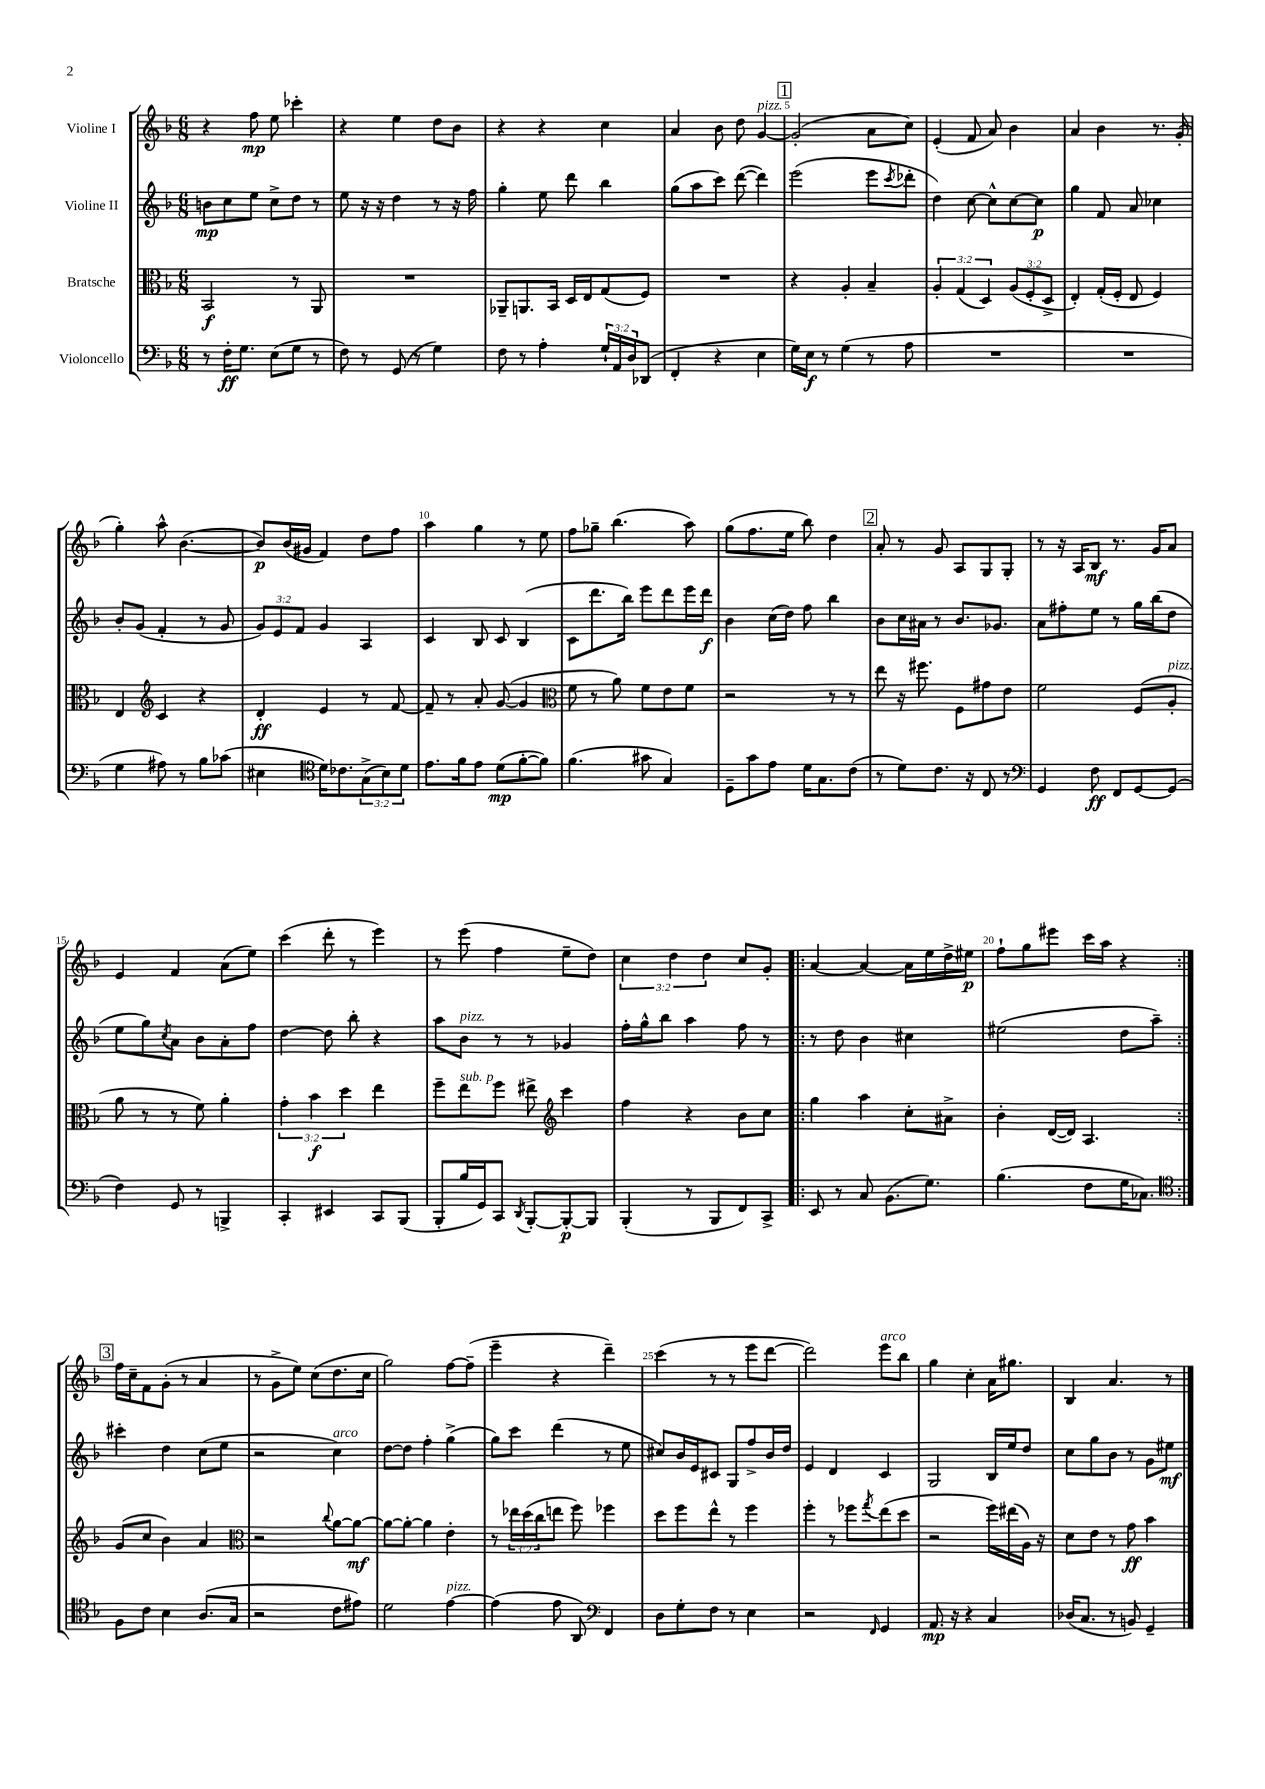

**kern	**kern	**kern	**kern
*staff4	*staff3	*staff2	*staff1
*clefF4	*clefC3	*clefG2	*clefG2
*k[b-]	*k[b-]	*k[b-]	*k[b-]
*M6/8	*M6/8	*M6/8	*M6/8
8r	2BB-/	8b\L	4r
16F'\LK	.	8cc\	.
8.G\J	.	.	.
.	.	8ee\J	8ff\
(8E\L	.	8cc^\L	8ee\
8G\J	8r	8dd\J	4ccc-'\
8r	8AA/	8r	.
=	=	=	=
8F\)	2.r	8ee\	4r
8r	.	16r	.
.	.	16r	.
(8GG/	.	4dd\	4ee\
8r	.	.	.
4G\)	.	8r	8dd\L
.	.	16r	8b-\J
.	.	16ff\	.
=	=	=	=
8F\	8AA-~/L	4gg'\	4r
8r	8.AA/	.	.
4A'\	.	8ee\	4r
.	16BB-/Jk	.	.
.	16D/LL	8ddd\	.
.	16E/J	.	.
24G`/LL	(8G/	4bb-\	4cc\
24AA/	.	.	.
24D/J	.	.	.
(8DD-/J	8F/J)	.	.
=	=	=	=
4FF'/	2.r	(8gg\L	4a/
.	.	8aa\	.
4r	.	8ccc\J)	8b-\
.	.	([8ddd\	8dd\
4E\	.	4ddd\])	[4g/
=	=	=	=
16G\LL)	4r	(2eee\	(2g'/]
16E\JJ	.	.	.
8r	.	.	.
(4G\	4A'/	.	.
8r	4B-~/	8eee\L	8a\L
.	.	8qccc/	.
8A\	.	8ddd-'\J	8cc\J)
=	=	=	=
2.r	6A'/	4dd\)	(4e'/
.	(6G/	.	.
.	.	[8cc\	8f/
.	6D/)	.	.
.	.	8cc^^\]L	8a/)
.	(12A/L	[8cc\	4b-\
.	12F'/	.	.
.	.	8cc\]J	.
.	12D^/J	.	.
=	=	=	=
2.r	4E'/)	4gg\	4a/
.	(16G'/LL	8f/	4b-\
.	16F'/JJ	.	.
.	8E/	8a/	.
.	4F/)	4cc-\	8.r
.	.	.	(16g'/
=	=	=	=
4G\	4E/	8b-'/L	4gg'\)
.	.	(8g/J	.
*	*clefG2	*	*
8A#\)	4c/	4f'/	8aa^^\
8r	.	.	([4.b-\
8B-\L	4r	8r	.
(8c-\J	.	8g/	.
=	=	=	=
4E#\	4d'/	12g/L)	8b-/]L)
.	.	12e/	.
.	.	.	(16b-/L
.	.	12f/J	.
.	.	.	16g#/JJ
*clefC4	*	*	*
16d\LK)	4e/	4g/	4f/)
8.c-\	.	.	.
(12G^\	8r	4A/	8dd\L
12B-\)	.	.	.
.	[8f/	.	8ff\J
12d\J	.	.	.
=	=	=	=
8.e\L	8f~/]	4c/	4aa\
.	8r	.	.
16f\k	.	.	.
8e\J	8a'/	8B-/	4gg\
(8d\L	([8g/	8c/	.
[8f'\	4g/]	(4B-/	8r
8f\]J)	.	.	8ee\
=	=	=	=
*	*clefC3	*	*
(4.f\	8f\	8c\L	8ff\L
.	8r	8.ddd\	8gg-~\J
.	8a\)	.	(4.bb-\
.	.	16bb-\Jk)	.
8g#\	8f\L	8eee\L	.
4G/)	8e\	8ddd\	.
.	8f\J	16eee\L	8aa\)
.	.	16ddd\JJ	.
=	=	=	=
8D~\L	2r	4b-\	(8gg\L
8g\	.	.	8.ff\
8e\J	.	(16cc\LL	.
.	.	16dd\JJ)	16ee\Jk
16d\LK	.	8ff\	8bb-\)
8.G\	.	.	.
.	8r	4bb-\	4dd\
(8c\J	8r	.	.
=	=	=	=
8r	8ee\	8b-\L	8a'/
8d\L)	16r	16cc\L	8r
.	8.ff#\	16a#\JJ	.
8.c\J	.	8r	8g/
.	8F\L	8.b-/L	8A/L
16r	.	.	.
8C/	8g#\	.	8G/
.	.	8.g-/J	.
8r	8e\J	.	8G'/J
=	=	=	=
*clefF4	*	*	*
4GG/	2f\	8a\L	8r
.	.	8ff#'\	16r
.	.	.	16A/LK
8F\	.	8ee\J	8B-/J
8FF/L	.	8r	8.r
[8GG/	(8F/L	16gg\LL	.
.	.	(16bb-\J	16g/LK
(8GG/]J	8A'/J	8dd\J	8a/J
=	=	=	=
4F\)	8a\	8ee\L	4e/
.	8r	8gg\)	.
.	.	8qcc/	.
8GG/	8r	8a\J	4f/
8r	8f\)	8b-\L	.
4BBB^/	4a'\	8a'\	(8a\L
.	.	8ff\J	8ee\J)
=	=	=	=
4CC'/	6g'\	[4dd\	(4ccc\
.	6b-\	.	.
4EE#/	.	8dd\]	8ddd'\
.	6dd\	.	.
.	.	8bb-'\	8r
8CC/L	4ee\	4r	4eee\)
(8BBB-/J	.	.	.
=	=	=	=
8BBB-'/L	8ff~\L	8aa\L	8r
16B-/L	8ee\	8b-\J	(8eee\
16GG/J)	.	.	.
8CC/J	8ff\J	8r	4ff\
8qDD/	.	.	.
[8BBB-'/L	8ee#^\	8r	.
*	*clefG2	*	*
8BBB-'/_	4ccc\	4g-/	8ee~\L
8BBB-/]J	.	.	8dd\J)
=	=	=	=
(4BBB-'/	4ff\	16ff'\LL	6cc\
.	.	16gg^^\J	.
.	.	8bb-\J	.
.	.	.	6dd\
8r	4r	4aa\	.
.	.	.	6dd\
8BBB-/L	.	.	.
8FF/)	8b-\L	8ff\	8cc/L
8CC^/J	8cc\J	8r	8g'/J
=!|:	=!|:	=!|:	=!|:
8EE/	4gg\	8r	[4a/
8r	.	8dd\	.
8C/	4aa\	4b-\	4a/_
(8.BB-\L	.	.	.
.	8cc'\L	4cc#\	16a\]LL
8.G\J)	.	.	16ee\
.	8a#^\J	.	16dd^\
.	.	.	16ee#\JJ
=	=	=	=
(4.B-\	4b-'\	(2ee#\	8ff`\L
.	.	.	8gg\
.	([16d/LL	.	8eee#\J
.	16d/]JJ)	.	.
8F\L	4.A/	.	16ccc\LL
.	.	.	16aa\JJ
16G\K	.	8dd\L	4r
8.C-\J)	.	.	.
.	.	8aa~\J)	.
=:|!	=:|!	=:|!	=:|!
*clefC4	*	*	*
8F\L	(8g/L	4ccc#'\	16ff\LL
.	.	.	16cc~\J
8c\J	8cc/J	.	8f\
4B-\	4b-\)	4dd\	(8g'\J
.	.	.	8r
(8.A/L	4a/	(8cc\L	4a/
.	.	8ee\J	.
16G/Jk	.	.	.
=	=	=	=
*	*clefC3	*	*
2r	2r	2r	8r
.	.	.	8g^\L
.	.	.	8ee\J)
.	.	.	(8cc\L
.	8qqcc/	.	.
8c\L	[8a\L	4cc\)	8.dd\
8e#\J)	8a\_J	.	.
.	.	.	16cc\Jk
=	=	=	=
2d\	8a\_L	[8dd\L	2gg\)
.	8a'\_J	8dd\]J	.
.	4a\]	4ff'\	.
[4e\	4e'\	(4gg^\	[8ff\L
.	.	.	(8ff~\]J
=	=	=	=
(4e\]	8r	8gg\L)	4eee~\
.	24ee-\LL	8ccc\J	.
.	(24dd\	.	.
.	24cc\J	.	.
8e\	8ee\J	(4ddd\	4r
8AA/)	8ff\)	.	.
*clefF4	*	*	*
4FF/	4ff-\	8r	4ddd~\)
.	.	8ee\	.
=	=	=	=
8D\L	8dd\L	8cc#/L)	(4ccc\
8G'\	8ff\	16b-/L	.
.	.	16e/J	.
8F\J	8ee^^\J	8c#/J	8r
8r	8r	8G/L	8r
4E\	4ff\	8ff^/	8eee\L
.	.	16b-/L	[8ddd\J
.	.	16dd/JJ	.
=	=	=	=
2r	4ff'\	4e/	2ddd\])
.	8r	4d/	.
.	8ff-\L	.	.
16qqFF/	8qgg/	.	.
4GG/	(8ee\	4c/	8eee\L
.	8dd\J	.	8bb-\J
=	=	=	=
8.AA/	2r	2G/	4gg\
16r	.	.	.
4r	.	.	4cc'\
4C/	16ff\LL)	16B-/LL	16a\LK
.	(16ee#\	16ee/J	8.gg#\J
.	16A\JJ)	8dd/J	.
.	16r	.	.
=	=	=	=
(16D-/LK	8d\L	8cc\L	4B-/
8.C/J	.	.	.
.	8e\J	8gg\	.
8r	8r	8b-\J	4.a/
8BB/)	8g\	8r	.
4GG~/	4b-\	8g\L	.
.	.	8ee#\J	8r
==	==	==	==
*-	*-	*-	*-
